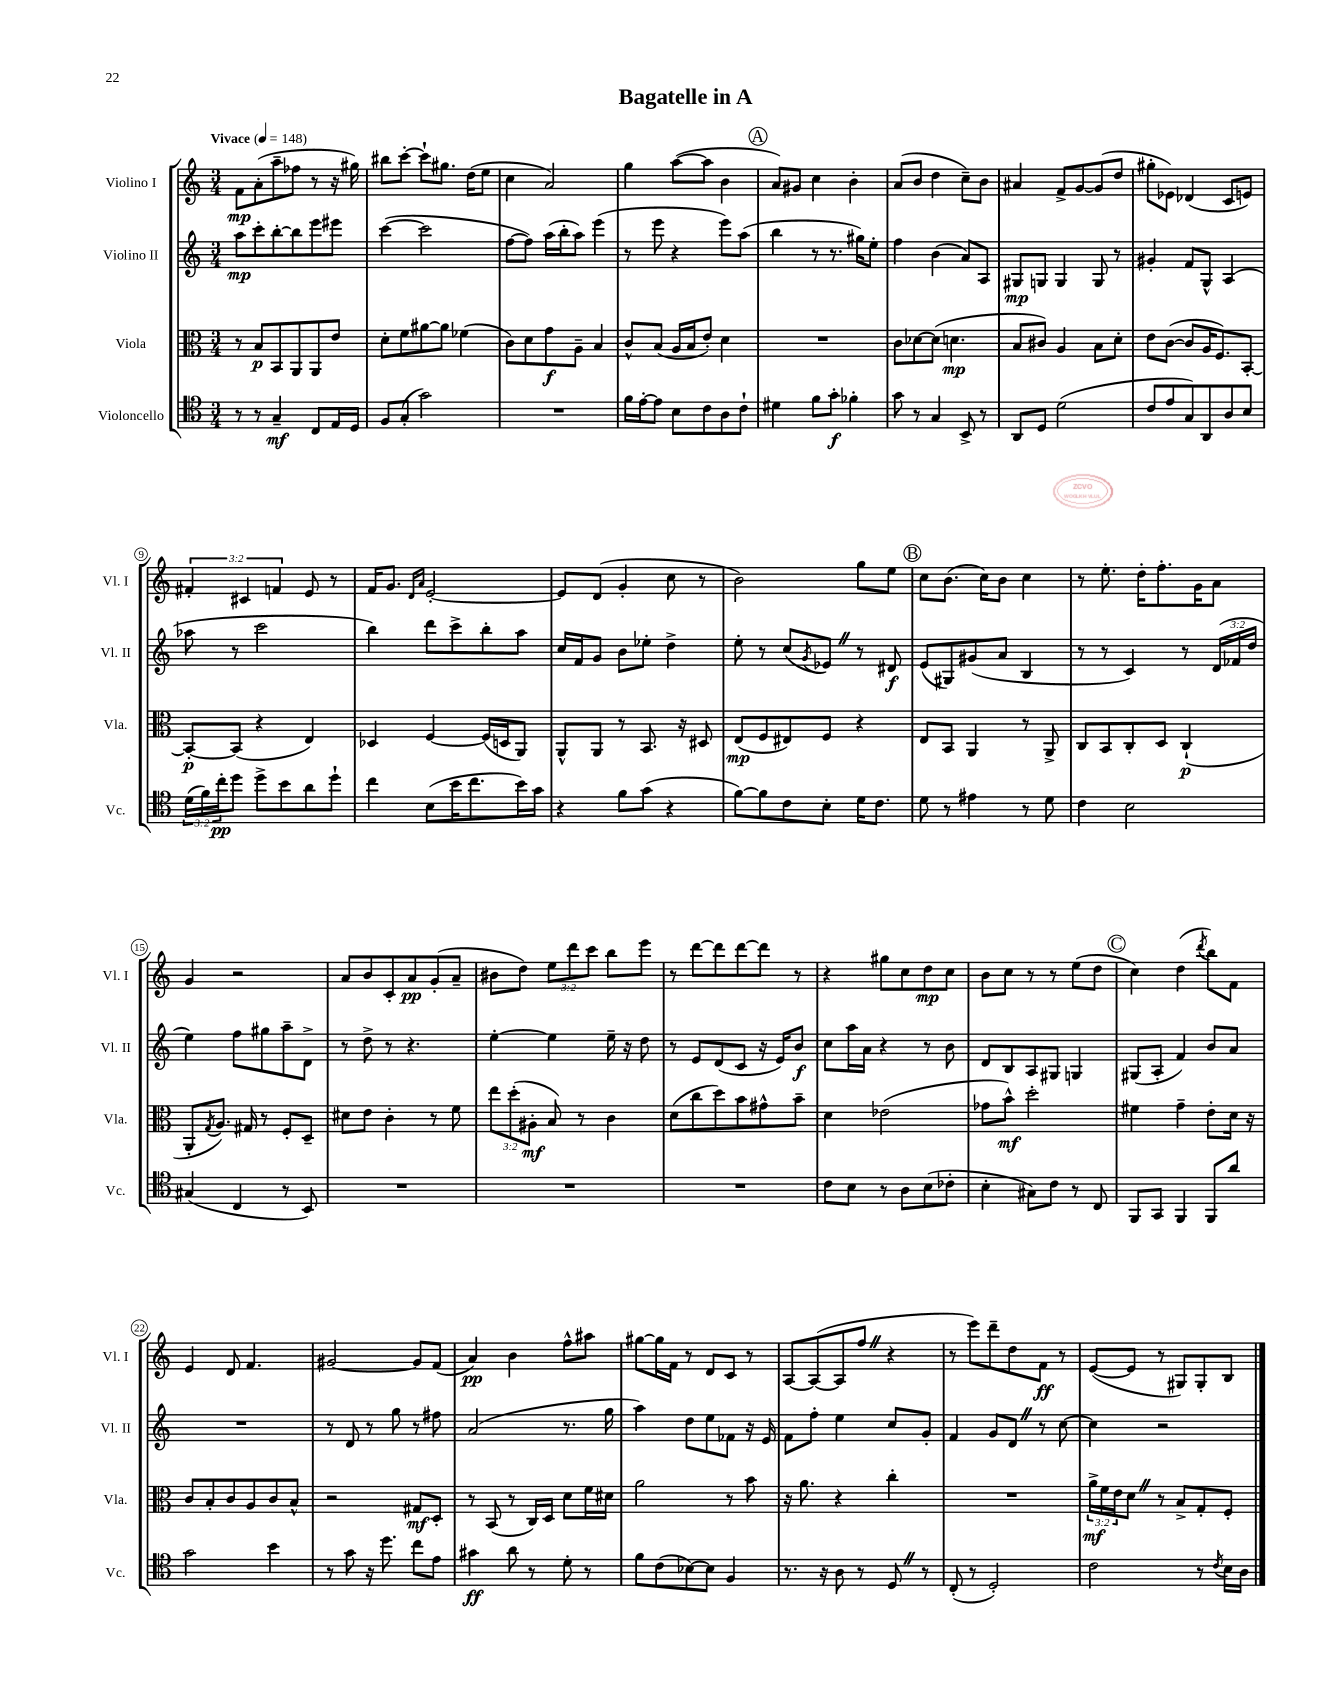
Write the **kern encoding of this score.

**kern	**kern	**kern	**kern
*staff4	*staff3	*staff2	*staff1
*clefC4	*clefC3	*clefG2	*clefG2
*k[]	*k[]	*k[]	*k[]
*M3/4	*M3/4	*M3/4	*M3/4
*MM148	*MM148	*MM148	*MM148
8r	8r	8aa	8f
8r	8B	8ccc'	(8a'
4G~	8BB	[8bb'	8aa~
.	8AA	8bb]	8ff-
8C	8AA	8eee	8r
16E	8e	8eee#	16r
16D	.	.	16gg#)
=	=	=	=
8F	8d'	([4ccc	8bb#
(8G'	8f	.	[8ccc'
2g)	[8a#	2ccc]	8ccc`]
.	8a#]	.	8.gg#
.	(4f-	.	.
.	.	.	(16dd
.	.	.	8ee
=	=	=	=
2.r	8c)	[8ff	4cc
.	8d	8ff])	.
.	8g	(16aa	2a)
.	.	16bb'	.
.	8A~	8aa)	.
.	4B	(4eee	.
=	=	=	=
16f	8c^^	8r	4gg
[16e'	.	.	.
8e]	(8B	8eee	.
8B	16A	4r	([8aa
.	16B	.	.
8c	8e')	.	8aa]
8A	4d	8eee)	4b
8c`	.	(8aa	.
=	=	=	=
4d#	2.r	4bb	8a)
.	.	.	8g#
8f	.	8r	4cc
8g'	.	8.r	.
4f-'	.	.	4b'
.	.	16gg#)	.
.	.	8ee'	.
=	=	=	=
8g	8c	4ff	(8a
8r	[8d-	.	8b
4G	(8d-]	(4b	4dd
.	4.d	.	.
8BB^	.	8a)	8cc~)
8r	.	8A	8b
=	=	=	=
8AA	8B	8G#	4a#
8D	8c#)	8G	.
(2d	4A	4G	8f^
.	.	.	[8g
.	8B	8G	(8g]
.	8d'	8r	8dd
=	=	=	=
8c	8e	4g#'	8gg#'
8e	([8c	.	8e-)
8G)	8c]	8f	(4d-
8AA	16A	8G^^	.
.	8.F)	.	.
8A	.	(4A	8c
8B	[8BB'	.	8e)
=	=	=	=
(24d	8BB'_	8aa-	6f#'
24f)	.	.	.
24cc'	.	.	.
8dd	(8BB]	8r	.
.	.	.	6c#
8dd^	4r	2ccc	.
.	.	.	6f
8b	.	.	.
8a	4E)	.	8e
8dd`	.	.	8r
=	=	=	=
4cc	4D-	4bb)	16f
.	.	.	8.g
.	.	.	16qqd
.	.	.	16qqa
(8B	[4F	8ddd	[2e'
16b	.	8ccc^	.
8.cc	.	.	.
.	(16F]	8bb'	.
.	16D	.	.
16b)	8AA)	8aa	.
16g	.	.	.
=	=	=	=
4r	8AA^^	16cc	8e]
.	.	16f	.
.	8AA	8g	(8d
8f	8r	8b	4g'
(8g	8.BB	8ee-'	.
4r	.	4dd^	8cc
.	16r	.	.
.	8D#	.	8r
=	=	=	=
[8f)	(8E	8ee'	2b)
8f]	8F	8r	.
8c	8E#)	(8cc	.
.	.	8qg	.
8B'	8F	8e-)	.
16d	4r	8r	8gg
8.c	.	.	.
.	.	8d#	8ee
=	=	=	=
8d	8E	(8e	8cc
8r	8BB	8G#)	(8.b
4e#	4AA	(8g#	.
.	.	.	16cc)
.	.	8a	8b
8r	8r	4B	4cc
8d	8AA^	.	.
=	=	=	=
4c	8C	8r	8r
.	8BB	8r	8.ee'
2B	8C'	4c)	.
.	.	.	16dd'
.	8D	.	8.ff'
.	(4C`	8r	.
.	.	.	16g
.	.	(24d	8a
.	.	24f-	.
.	.	24dd	.
=	=	=	=
(4G#	8AA'	4ee)	4g
.	8qG	.	.
.	8.A)	.	.
4C	.	8ff	2r
.	16G#	.	.
.	8r	8gg#	.
8r	8F'	8aa~	.
8BB)	8D~	8d^	.
=	=	=	=
2.r	8d#	8r	8a
.	8e	8dd^	8b
.	4c'	8r	8c'
.	.	4.r	8a
.	8r	.	(8g'
.	8f	.	8a~
=	=	=	=
2.r	12ee	[4ee'	8b#
.	(12dd'	.	.
.	.	.	8dd)
.	12A#'	.	.
.	8B)	4ee]	12ee
.	.	.	12ddd
.	8r	.	.
.	.	.	12ccc
.	4c	16ee~	8bb
.	.	16r	.
.	.	8dd	8eee
=	=	=	=
2.r	(8d	8r	8r
.	8cc	8e	[8ddd
.	8dd)	(8d	8ddd]
.	8b	8c	[8ddd
.	8g#^^	16r	8ddd]
.	.	16e)	.
.	8b~	8b	8r
=	=	=	=
8c	4d	8cc	4r
8B	.	16aa	.
.	.	16a	.
8r	(2e-	4r	8gg#
8A	.	.	8cc
(8B	.	8r	8dd
8c-'	.	8b	8cc
=	=	=	=
4B'	8g-	8d	8b
.	8b^^)	8B	8cc
8G#)	2dd'	8A	8r
8c	.	8G#	8r
8r	.	4G	(8ee
8C	.	.	8dd
=	=	=	=
8FF	4f#	(8G#	4cc)
8GG	.	8A'	.
4FF	4g~	4f)	(4dd
.	.	.	8qddd
8FF	8e'	8b	8bb)
8a	16d	8a	8f
.	16r	.	.
=	=	=	=
2g	8c	2.r	4e
.	8B'	.	.
.	8c	.	8d
.	8A	.	4.f
4b	8c	.	.
.	8B^^	.	.
=	=	=	=
8r	2r	8r	[2g#
8g	.	8d	.
16r	.	8r	.
8.dd	.	.	.
.	.	8gg	.
8cc	8G#	8r	8g#]
8e	8D'	8ff#	(8f
=	=	=	=
4g#	8r	(2a	4a)
.	(8BB	.	.
8a	8r	.	4b
8r	16C)	.	.
.	16D	.	.
8d'	8d	8.r	8ff^^
8r	16f	.	8aa#
.	16d#	16gg	.
=	=	=	=
8f	2a	4aa)	[8gg#
(8c	.	.	16gg#]
.	.	.	16f
[8B-)	.	8dd	8r
8B-]	.	8ee	8d
4F	8r	8f-	8c
.	8b	16r	8r
.	.	16e	.
=	=	=	=
8.r	16r	8f	[8A
.	8.a	.	.
.	.	8ff'	(8A_
16r	.	.	.
8A	4r	4ee	8A]
8r	.	.	8ff
8D	4cc'	8cc	4r
8r	.	8g'	.
=	=	=	=
(8C'	2.r	4f	8r
8r	.	.	8eee)
2D')	.	8g	8ddd~
.	.	8d	8dd
.	.	8r	8f
.	.	[8cc	8r
=	=	=	=
2c	24a^	4cc]	([8e
.	24f	.	.
.	24e	.	.
.	8d	.	8e]
.	8r	2r	8r
.	8B^	.	8G#)
8r	8G'	.	8G#'
8qc	.	.	.
16B	8F'	.	8B
16A	.	.	.
==	==	==	==
*-	*-	*-	*-
